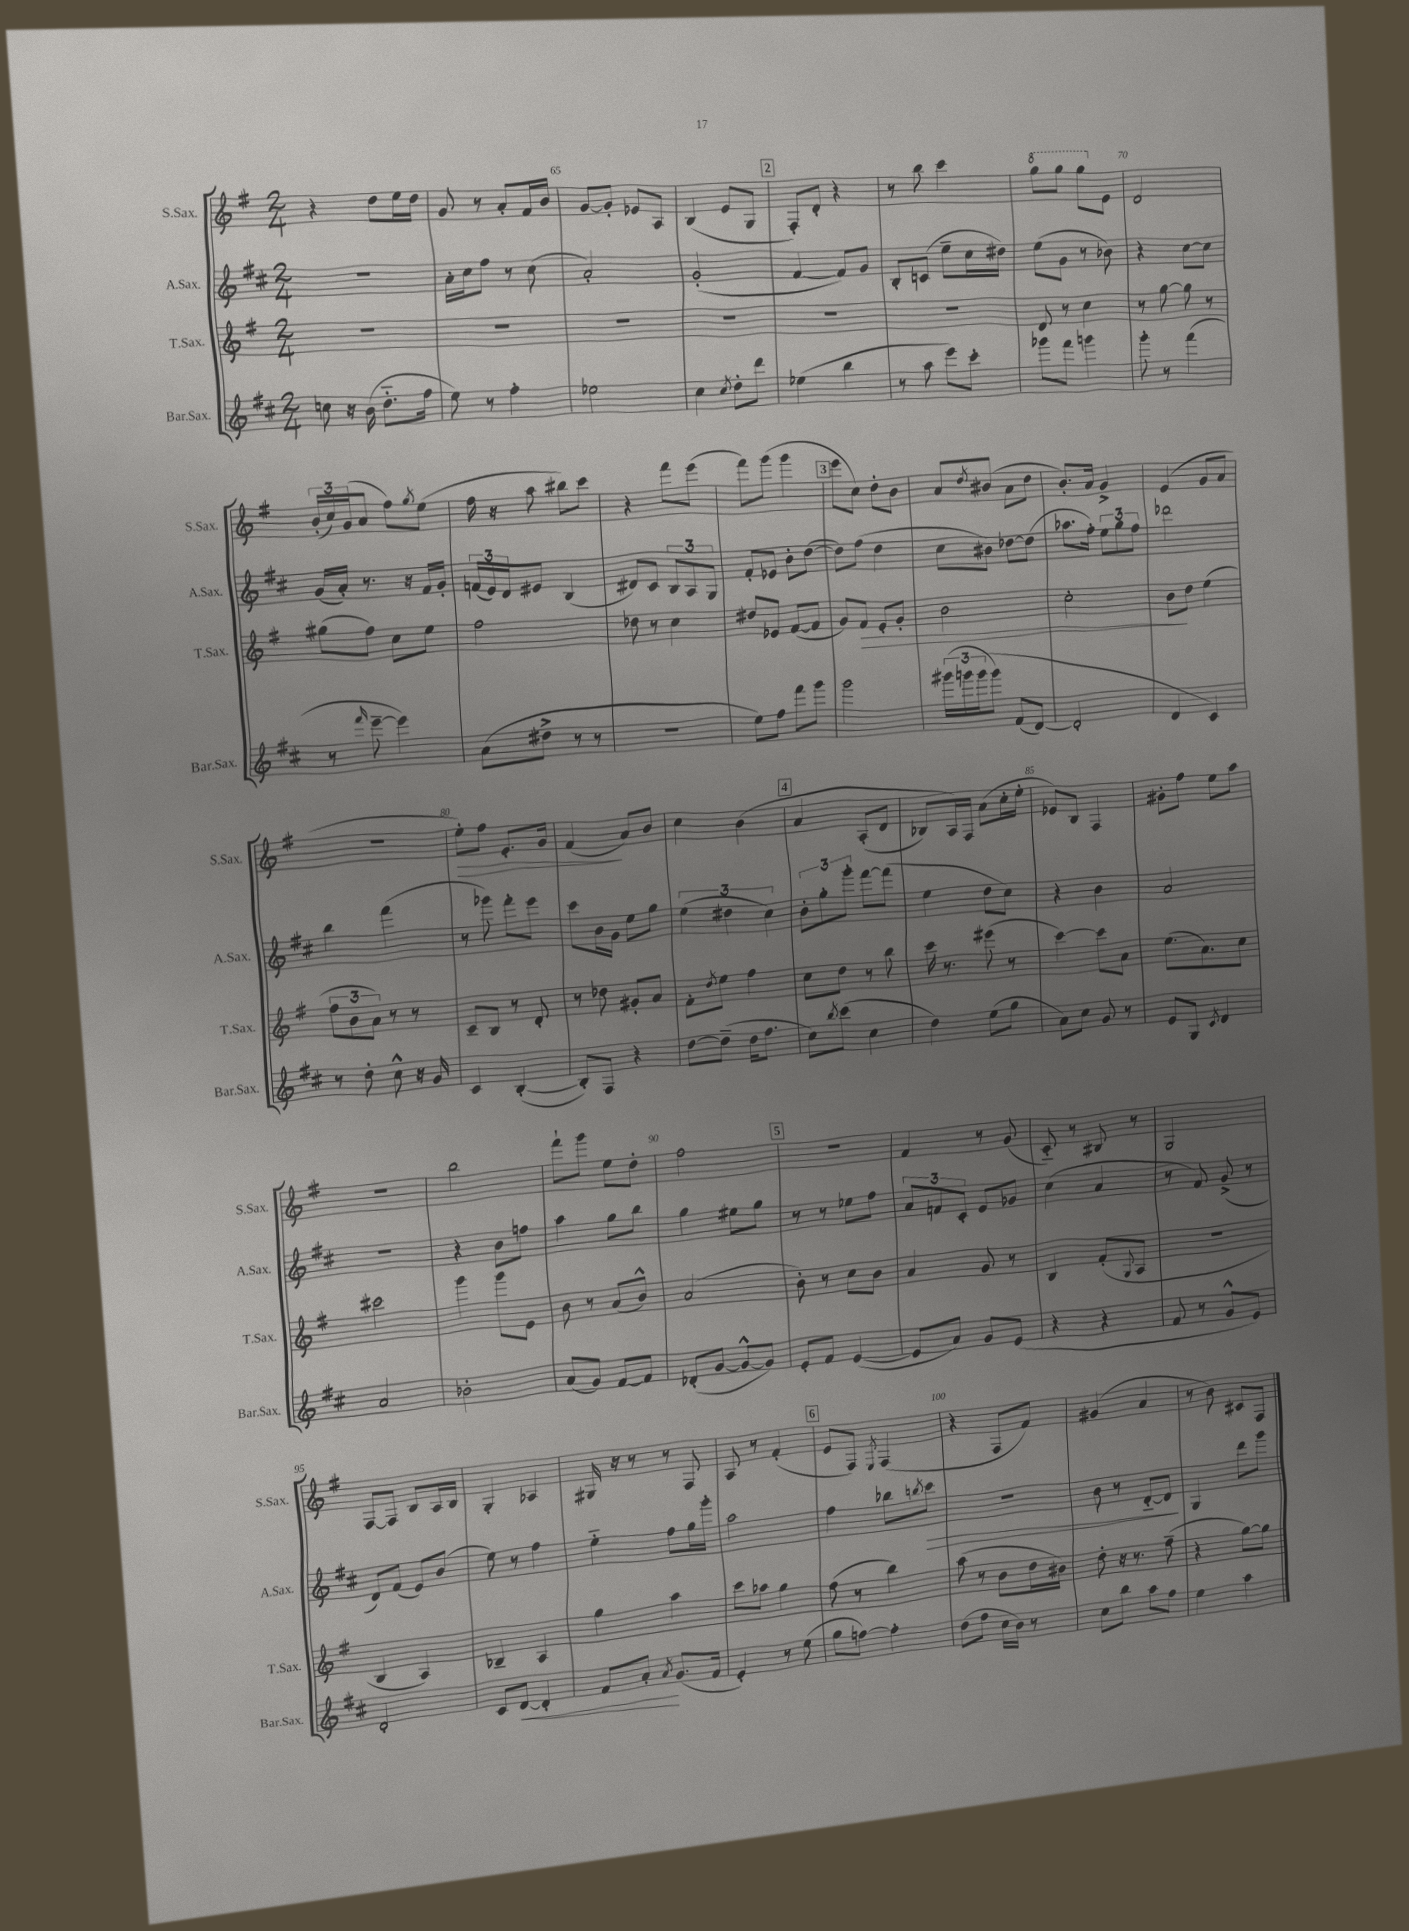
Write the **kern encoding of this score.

**kern	**kern	**kern	**kern
*staff4	*staff3	*staff2	*staff1
*clefG2	*clefG2	*clefG2	*clefG2
*k[f#c#]	*k[f#]	*k[f#c#]	*k[f#]
*M2/4	*M2/4	*M2/4	*M2/4
8cc	2r	2r	4r
16r	.	.	.
(16b	.	.	.
8.dd'~	.	.	8dd
.	.	.	16ee
16ff#	.	.	16dd
=	=	=	=
8ee)	2r	16a'	8g
.	.	16cc#	.
8r	.	8ff#	8r
4ff#'	.	8r	8a'
.	.	(8cc#	16f#
.	.	.	16b
=	=	=	=
2ee-	2r	2a')	[8g
.	.	.	8g']
.	.	.	8e-
.	.	.	8A
=	=	=	=
4cc#	2r	(2g'	(4B
8qcc#	.	.	.
8dd'	.	.	8e
8ddd	.	.	8G
=	=	=	=
(4ee-	2r	[4f#	8F#')
.	.	.	8d'
4bb	.	8f#])	4r
.	.	8g	.
=	=	=	=
8r	2r	8B'	8r
8aa	.	(8c	8bb
8eee)	.	8ee~	4ccc
8ccc#'	.	16cc#	.
.	.	16dd#)	.
=	=	=	=
8ggg-	8d	(8ee	8ggg
8fff#	8r	8g	8ggg
4ggg	4cc	8r	8ggg
.	.	8b-)	8e
=	=	=	=
8ggg'	8r	4r	2d
8r	[8gg	.	.
(4fff#	8gg]	[8cc#	.
.	8r	8cc#]	.
=	=	=	=
8r	(8gg#	(16g	(24b'
.	.	.	24cc)
.	.	16a')	.
.	.	.	(24g
16qqfff#	.	.	.
[8eee~	8ff#)	8.r	8a
4eee])	8cc	.	8ff#)
.	.	16r	.
.	.	.	8qgg
.	8ee	16f#	(8ee
.	.	16g'	.
=	=	=	=
(8a	2ff#	(24f	16ff#
.	.	24e)	.
.	.	.	16r
.	.	24d	.
8dd#^	.	8e#	8aa
8r	.	(4B	8bb#)
8r	.	.	8ccc
=	=	=	=
2r	8dd-	8d#)	4r
.	8r	8c#	.
.	4cc	12B	8fff#
.	.	12A	.
.	.	.	(8eee
.	.	12G	.
=	=	=	=
8ee)	8dd#	8f#'	8fff#)
8ff#	8e-	8e-	(8ggg
8fff#	([8f#	8b'	4ggg
8ggg	8f#]	([8dd	.
=	=	=	=
2ggg	8g)	8dd])	8eee
.	8f#	(8ff#	8cc)
.	8e'	4dd	8dd'
.	8g'	.	8b
=	=	=	=
(24ggg#	2b	8cc#	8a
24ggg	.	.	.
&(24ggg	.	.	.
.	.	.	8qdd
8ggg)	.	8b#)	(8b#
(8f#	.	[8dd-	8a
[8d)	.	(8dd-]	8dd
=	=	=	=
2d']	2cc'	8.aa-	8.b')
.	.	16ff#')	16a
.	.	12ee	4g^
.	.	12gg	.
.	.	12ff#	.
=	=	=	=
4d	8b	2ddd-	(4e
.	8dd	.	.
4c#&)	(4ee	.	8g
.	.	.	8a
=	=	=	=
8r	12ff#	4bb	2r
.	12b	.	.
8dd'	.	.	.
.	12a)	.	.
8cc#^^	8r	(4fff#	.
16r	8r	.	.
16g	.	.	.
=	=	=	=
4c#	8c~	8r	8ee')
.	8B	8ggg-)	8ff#
([4B'	8r	8fff#'	8.e'
.	8d'	8eee	.
.	.	.	16g
=	=	=	=
8B'])	8r	8ccc#	(4f#
8F#	8dd-	16b	.
.	.	16g	.
4r	8g#'	8ee	8a)
.	8a	8gg	8b
=	=	=	=
[8dd	8f#'	(6ee	4cc
.	8qdd	.	.
(8dd~]	8ee	.	.
.	.	6dd#	.
16dd	4ff#	.	&(4b
8.ff#	.	.	.
.	.	6cc#)	.
=	=	=	=
8cc#)	8cc	12b'	4a
.	.	12gg'	.
8qbb	.	.	.
(8ccc#	8dd	.	.
.	.	12ggg'	.
4cc#	8r	[8fff#	(8A'
.	8bb	(8fff#]	8d
=	=	=	=
4dd)	16ccc	4ee	8B-)
.	8.r	.	.
.	.	.	16A&)
.	.	.	16F#
(8ee	(8eee#	8dd	(8a
8gg	8r	8cc#)	16cc'
.	.	.	16ee'
=	=	=	=
8a)	[4ccc)	4r	8e-)
8cc#	.	.	8B
8g	8ccc]	4b	4F#
8r	8a	.	.
=	=	=	=
8e	(8.ee	2a	8g#'
8G	.	.	8ff#
.	8.a)	.	.
8qc#	.	.	.
4d	.	.	8ee
.	8cc	.	8aa
=	=	=	=
2a	2ccc#	2r	2r
=	=	=	=
2b-'	4ggg	4r	2bb
.	8ggg	8b	.
.	8e	8ff	.
=	=	=	=
(8a	8b	4aa	8fff#`
8g)	8r	.	8ggg
[8f#	(8a	8gg	8ee
8f#]	8b^^)	8bb	8dd'
=	=	=	=
(8d-'	(2a	4gg	2ff#
[8g	.	.	.
8g^^_	.	8ee#	.
8g])	.	8gg	.
=	=	=	=
8e'	8b')	8r	2r
8f#	8r	8r	.
([4e	8cc	8ee-	.
.	8b	8ff#	.
=	=	=	=
8e]	4a	12a	4f#
.	.	12f	.
8a)	.	.	.
.	.	12c#'	.
8g	8g	8e	8r
(8e	8r	8g-	(8g
=	=	=	=
4r	4B	(4cc#	8c'~)
.	.	.	8r
4r	(8f#'	4a	8B#
.	8qqG	.	.
.	8A	.	8r
=	=	=	=
8f#	2r	8r	2G
8r	.	8f#)	.
8g^^	.	(8g^	.
8e)	.	8r	.
=	=	=	=
2d'	4B	8d)	[8F#
.	.	(8f#	8F#]
.	4A)	8e)	8B
.	.	(8b	16A
.	.	.	16B
=	=	=	=
8c#	4B-~	8ee)	4G'
[8d	.	8r	.
4d']	4A	4ff#	4A-
=	=	=	=
8f#	4gg	4ee'~	16G#
.	.	.	16r
8a'	.	.	8r
8qa	.	.	.
(8.g	4aa	8ff#	8r
.	.	16gg	8F#
16f#	.	16ggg'	.
=	=	=	=
4e')	8ccc	2aa	8A
.	8aa-	.	8r
8r	4gg	.	(4f#'
(8ee	.	.	.
=	=	=	=
8gg	(8ff#	4ff#	8e
[8ff)	8r	.	8F#)
.	.	.	8qE
4ff']	4bb)	8bb-	(4F#
.	.	8qbb	.
.	.	8ccc#	.
=	=	=	=
(8dd	(8aa	2r	4r
8ff#	8r	.	.
16cc#	8b	.	8F#
16b)	.	.	.
8r	16dd	.	8f#)
.	16b#)	.	.
=	=	=	=
8cc#	8dd'	8b	(4g#
8bb	16r	8r	.
.	8.r	.	.
8aa	.	[8d'~	4a
8ff#	(8ff#~	8d]	.
=	=	=	=
4ee	4r	4G	8r
.	.	.	8b)
4aa	[8gg)	8ddd	8c#
.	8gg]	8ggg	8F#
==	==	==	==
*-	*-	*-	*-
